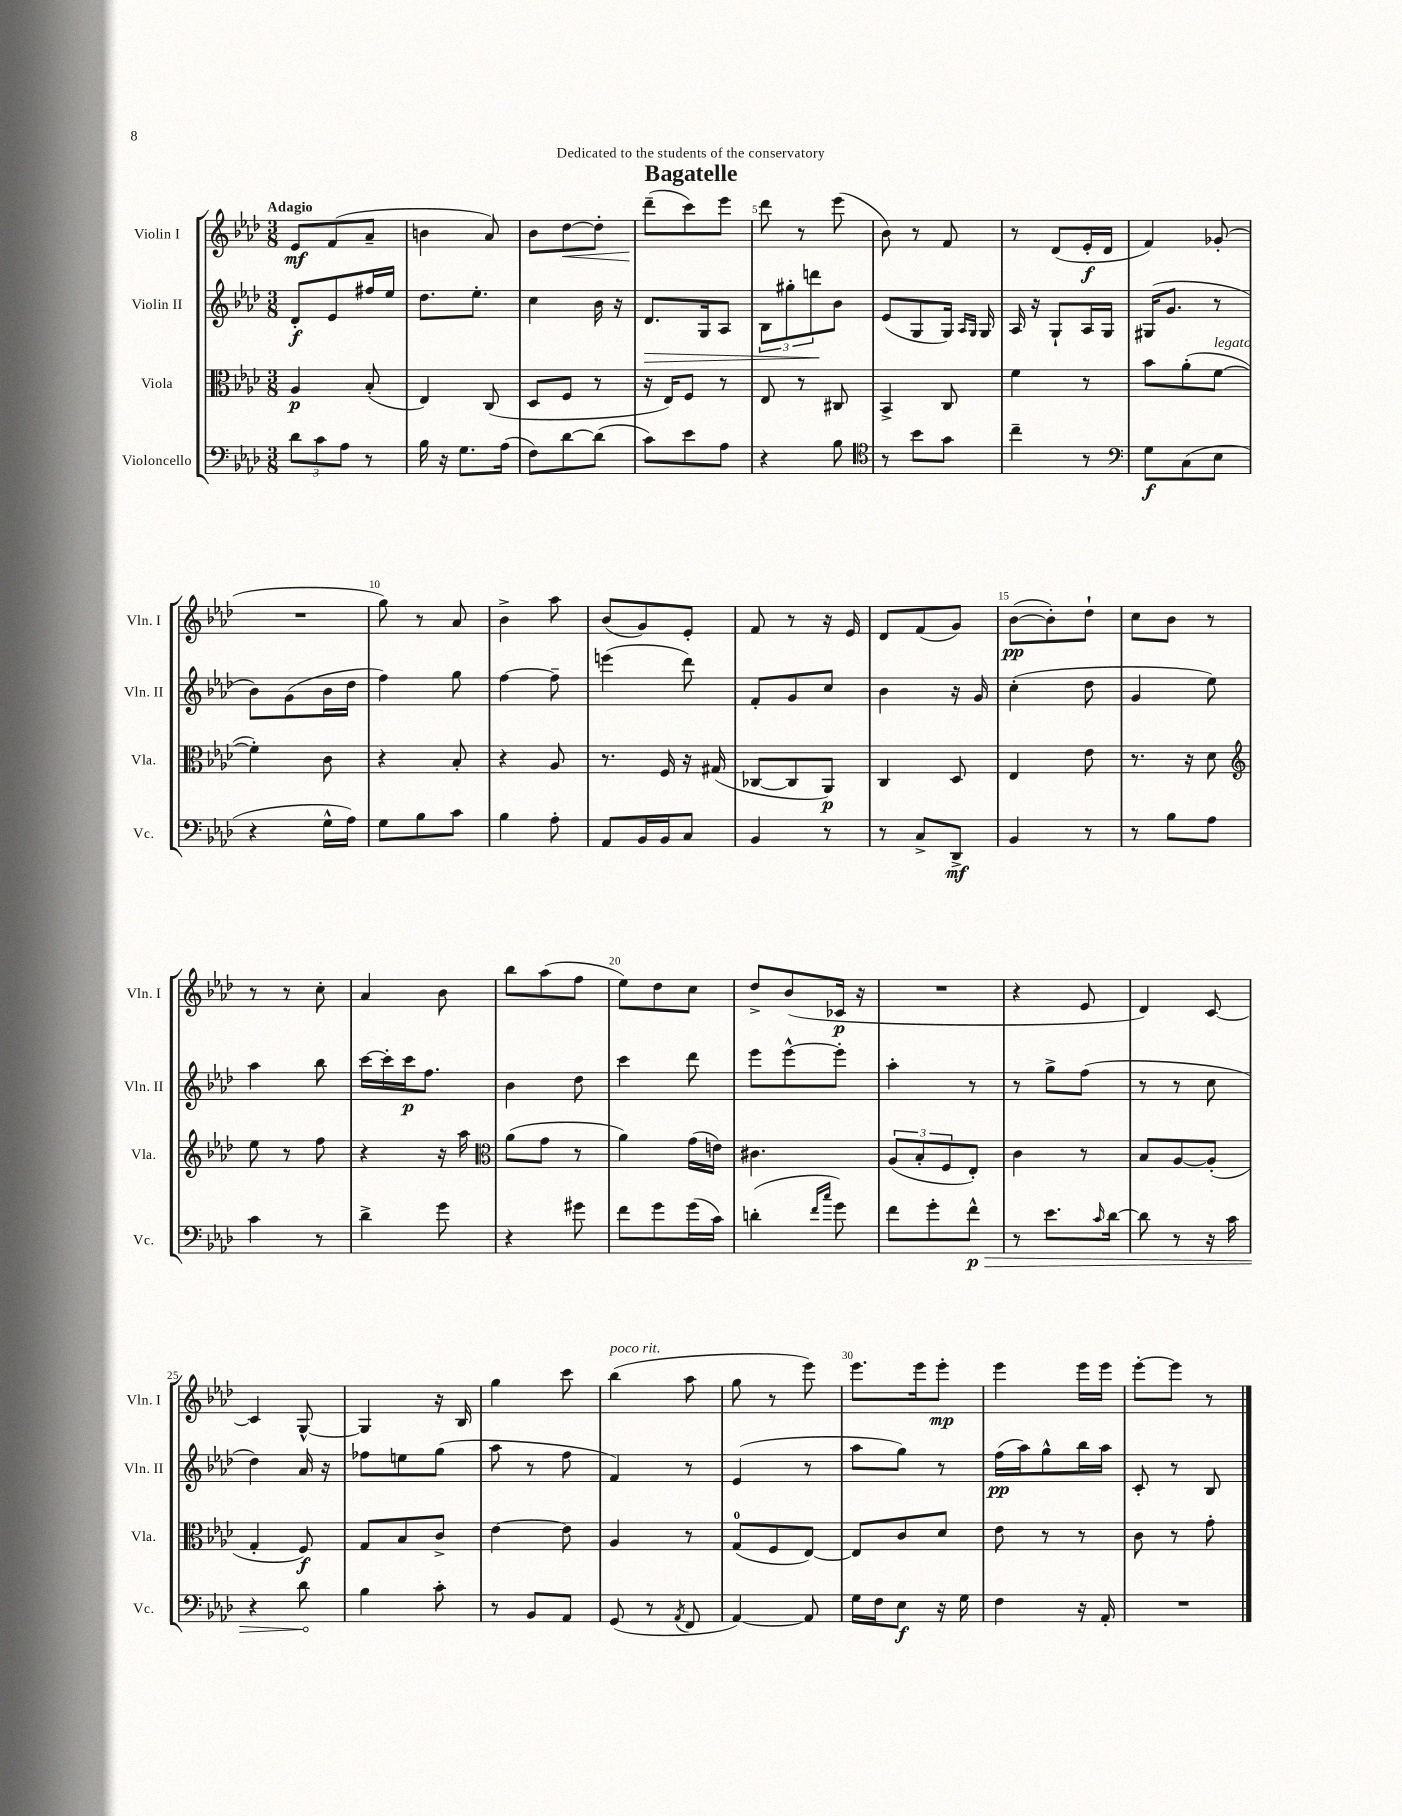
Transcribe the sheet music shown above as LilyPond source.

\header { title = "Bagatelle" dedication = "Dedicated to the students of the conservatory" }
<<
\new StaffGroup <<
\new Staff = "s0" \with { instrumentName = "Violin I" shortInstrumentName = "Vln. I" } {
    \clef treble \key aes \major \numericTimeSignature \time 3/8 \tempo "Adagio"
    ees'8\mf f'8( aes'8-- |
    b'4 aes'8) |
    bes'8 des''8~\< des''8-. |
    des'''8--\!( c'''8) ees'''8 |
    des'''8 r8 ees'''8( |
    bes'8) r8 f'8 |
    r8 des'8( ees'16-.\f des'16 |
    f'4) ges'8-.( |
    R4. |
    g''8) r8 aes'8 |
    bes'4-> aes''8 |
    bes'8( g'8) ees'8-. |
    f'8 r8 r16 ees'16 |
    des'8 f'8( g'8) |
    bes'8~\pp( bes'8-.) des''8-! |
    c''8 bes'8 r8 |
    r8 r8 c''8-. |
    aes'4 bes'8 |
    bes''8 aes''8( f''8 |
    ees''8) des''8 c''8 |
    des''8-> bes'8( ces'16\p r16 |
    R4. |
    r4 ees'8 |
    des'4) c'8~ |
    c'4 g8~-^ |
    g4 r16 bes16 |
    g''4 c'''8 |
    bes''4^\markup { \italic "poco rit." }( aes''8 |
    g''8 r8 ees'''8) |
    ees'''8. ees'''16 ees'''8-.\mp |
    ees'''4 ees'''16 ees'''16 |
    ees'''8~-. ees'''8 r8 \bar "|." |
}
\new Staff = "s1" \with { instrumentName = "Violin II" shortInstrumentName = "Vln. II" } {
    \clef treble \key aes \major \numericTimeSignature \time 3/8
    des'8-.\f ees'8 fis''16 ees''16 |
    des''8. ees''8.-. |
    c''4 bes'16 r16 |
    des'8.\> g16 aes8 |
    \tuplet 3/2 { bes8 gis''8-. d'''8\! } bes'8 |
    ees'8( g8 g16) \grace { aes16 g16 } g16 |
    aes16 r16 g8-! aes16 g16 |
    gis16( g'8. r8 |
    bes'8) g'8( bes'16 des''16 |
    f''4) g''8 |
    f''4~ f''8-- |
    e'''4( des'''8) |
    f'8-. g'8 c''8 |
    bes'4 r16 g'16 |
    c''4-.( des''8 |
    g'4 ees''8) |
    aes''4 bes''8 |
    c'''16~ c'''16-. c'''16\p f''8. |
    bes'4 des''8 |
    c'''4 des'''8 |
    ees'''8 ees'''8~-^ ees'''8-. |
    aes''4-. r8 |
    r8 g''8-> f''8( |
    r8 r8 c''8 |
    des''4) aes'16 r16 |
    fes''8 e''8 g''8( |
    aes''8 r8 f''8 |
    f'4) r8 |
    ees'4( r8 |
    aes''8 g''8) r8 |
    f''16\pp( aes''16) g''8-^ bes''16 aes''16 |
    c'8-. r8 bes8 \bar "|." |
}
\new Staff = "s2" \with { instrumentName = "Viola" shortInstrumentName = "Vla." } {
    \clef alto \key aes \major \numericTimeSignature \time 3/8
    aes4\p bes8-.( |
    ees4) c8( |
    des8 f8 r8 |
    r16 ees16) f8 r8 |
    ees8 r8 cis8 |
    bes,4-> c8 |
    f'4 r8 |
    bes'8 aes'8-.( f'8~^\markup { \italic "legato" } |
    f'4-.) c'8 |
    r4 bes8-. |
    r4 aes8 |
    r8. f16 r16 gis16( |
    ces8~ ces8 aes,8\p) |
    c4 des8 |
    ees4 ees'8 |
    r8. r16 des'8 |
    \clef treble ees''8 r8 f''8 |
    r4 r16 aes''16 |
    \clef alto aes'8( g'8 r8 |
    aes'4) g'16( e'16) |
    cis'4. |
    \tuplet 3/2 { aes8( bes8-. f8 } ees8-.) |
    c'4 r8 |
    bes8 aes8~ aes8-.( |
    g4-. f8\f) |
    g8 bes8 c'8-> |
    ees'4~ ees'8 |
    aes4 r8 |
    g8-0( f8 ees8~) |
    ees8 c'8 des'8 |
    ees'8 r8 r8 |
    c'8 r8 g'8-. \bar "|." |
}
\new Staff = "s3" \with { instrumentName = "Violoncello" shortInstrumentName = "Vc." } {
    \clef bass \key aes \major \numericTimeSignature \time 3/8
    \tuplet 3/2 { des'8 c'8 aes8 } r8 |
    bes16 r16 g8. aes16( |
    f8) des'8~ des'8( |
    c'8) ees'8 aes8 |
    r4 bes8 |
    \clef tenor r8 bes'8 g'8 |
    c''4-- r8 |
    \clef bass g8\f c8( ees8 |
    r4 g16-^ aes16) |
    g8 bes8 c'8 |
    bes4 aes8-. |
    aes,8 bes,16 bes,16 c8 |
    bes,4 r8 |
    r8 c8-> des,8->\mf |
    bes,4 r8 |
    r8 bes8 aes8 |
    c'4 r8 |
    des'4-> g'8 |
    r4 gis'8 |
    f'8 g'8 g'16( c'16) |
    d'4-.( \grace { f'16 c''16 } g'8) |
    f'8 g'8-. \once \override Hairpin.circled-tip = ##t f'8-^\p\> |
    r8 ees'8. \grace { c'16 } des'16~ |
    des'8 r8 r16 c'16 |
    r4 des'8\! |
    bes4 c'8-. |
    r8 bes,8 aes,8 |
    g,8( r8 \acciaccatura { aes,8 } f,8 |
    aes,4~) aes,8 |
    g16 f16 ees8\f r16 g16 |
    f4 r16 aes,16-. |
    R4. \bar "|." |
}
>>
>>
\layout { \context { \Score \override BarNumber.break-visibility = ##(#f #t #t) barNumberVisibility = #(every-nth-bar-number-visible 5) } }
